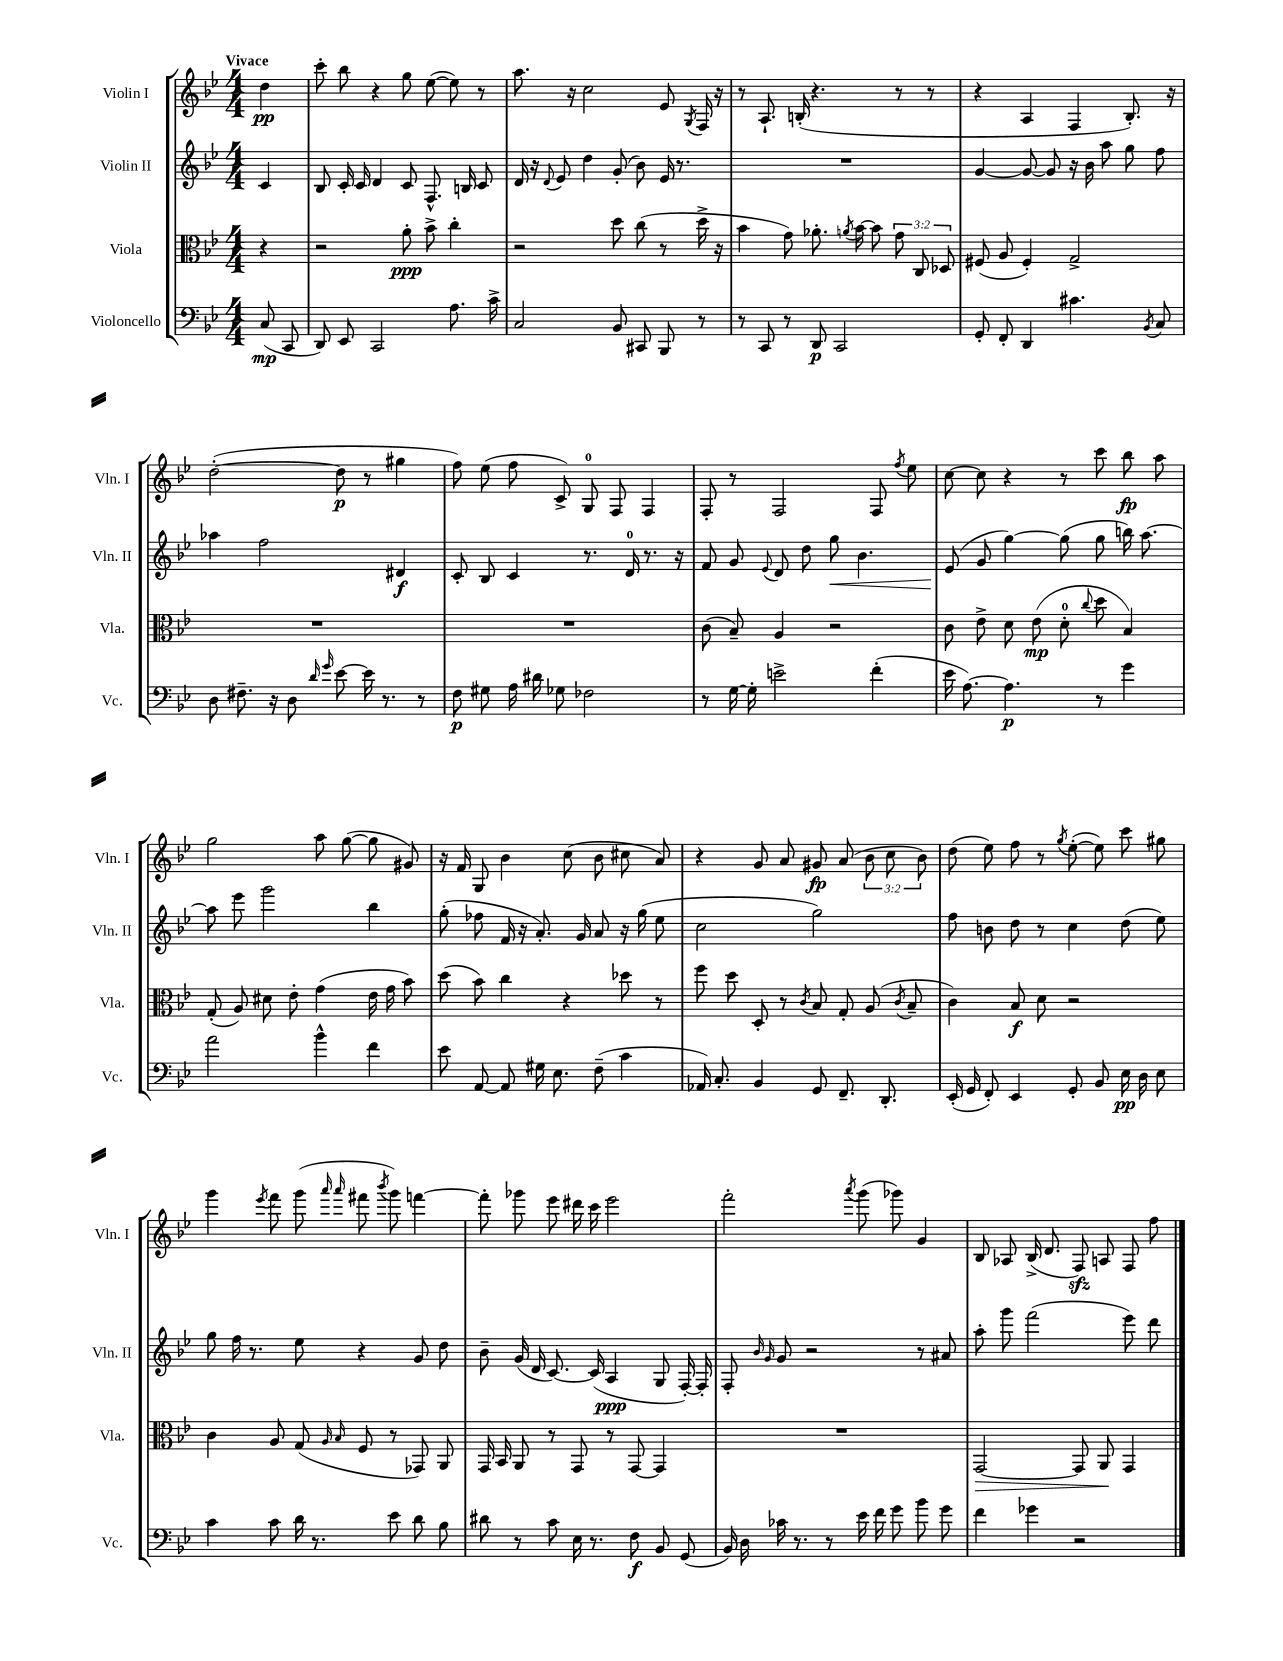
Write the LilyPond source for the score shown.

<<
\new StaffGroup <<
\new Staff = "s0" \with { instrumentName = "Violin I" shortInstrumentName = "Vln. I" } {
    \clef treble \key bes \major \numericTimeSignature \time 4/4 \override Staff.TupletNumber.text = #tuplet-number::calc-fraction-text \partial 4 \tempo "Vivace"
    \autoBeamOff d''4\pp |
    c'''8-. bes''8 r4 g''8 ees''8~( ees''8) r8 |
    a''8. r16 c''2 ees'8 \acciaccatura { g8 } f16 r16 |
    r8 a8.-! b16-.( r4. r8 r8 |
    r4 a4 f4 bes8.-.) r16 |
    d''2~-.( d''8\p r8 gis''4 |
    f''8) ees''8( f''8 c'8->) g8-0 f8 f4 |
    f8-. r8 f2 f8 \acciaccatura { f''8 } ees''8 |
    c''8~ c''8 r4 r8 c'''8 bes''8\fp a''8 |
    g''2 a''8 g''8~( g''8 gis'8) |
    r16 f'16 g8 bes'4 c''8( bes'8 cis''8 a'8) |
    r4 g'8 a'8 gis'8\fp a'8( \tuplet 3/2 { bes'8 c''8 bes'8) } |
    d''8( ees''8) f''8 r8 \acciaccatura { g''8 } ees''8~-.( ees''8) c'''8 gis''8 |
    g'''4 \acciaccatura { ees'''8 } f'''8 g'''8( \grace { a'''16 a'''16 } fis'''8 \acciaccatura { bes'''8 } g'''8) f'''4~ |
    f'''8-. ges'''8 ees'''8 dis'''16 c'''16 ees'''2 |
    f'''2-. \acciaccatura { a'''8 } g'''8( ges'''8) g'4 |
    bes8 aes8 bes16->( d'8. f8\sfz) a8 f8 f''8 \bar "|." |
}
\new Staff = "s1" \with { instrumentName = "Violin II" shortInstrumentName = "Vln. II" } {
    \clef treble \key bes \major \numericTimeSignature \time 4/4 \partial 4
    \autoBeamOff c'4 |
    bes8 c'16-. c'16 d'4 c'8 f8.-^ b16 c'8 |
    d'16 r16 \appoggiatura { d'8 } ees'8 d''4 g'8-.( bes'8) ees'16 r8. |
    R1 |
    g'4~ g'8~ g'8 r16 bes'16 a''8 g''8 f''8 |
    aes''4 f''2 dis'4\f |
    c'8-. bes8 c'4 r8. d'16-0 r8. r16 |
    f'8 g'8 \appoggiatura { ees'8 } d'8 d''8 g''8\< bes'4. |
    ees'8\!( g'8 g''4~) g''8( g''8 b''16) a''8.~ |
    a''8 ees'''8 g'''2 bes''4 |
    g''8-.( fes''8 f'16 r16 a'8.-.) g'16 a'8 r16 g''16( ees''8 |
    c''2 g''2) |
    f''8 b'8 d''8 r8 c''4 d''8( ees''8) |
    g''8 f''16 r8. ees''8 r4 g'8 d''8 |
    bes'8-- g'16( d'16 c'8.~) c'16( a4\ppp g8 f16~-.) f16-. |
    f8-. \grace { bes'16 g'16 } g'8 r2 r8 ais'8 |
    a''8-. g'''8 f'''2( ees'''8) d'''8 \bar "|." |
}
\new Staff = "s2" \with { instrumentName = "Viola" shortInstrumentName = "Vla." } {
    \clef alto \key bes \major \numericTimeSignature \time 4/4 \override Staff.TupletNumber.text = #tuplet-number::calc-fraction-text \partial 4
    \autoBeamOff r4 |
    r2 a'8-.\ppp bes'8-> c''4-. |
    r2 d''8 c''8( r8 d''16-> r16 |
    bes'4 g'8) aes'8.-. \acciaccatura { a'8 } bes'16~ bes'8 \tuplet 3/2 { g'8 c8 des8 } |
    fis8( a8 fis4-.) g2-> |
    R1 |
    R1 |
    c'8( bes8--) a4 r2 |
    c'8 ees'8-> d'8 ees'8\mp( d'8-0-. \appoggiatura { c''8 } d''8 bes4) |
    g8-.( a8) dis'8 ees'8-. g'4( ees'16 g'16 bes'8) |
    d''8( bes'8) c''4 r4 des''8 r8 |
    f''8 d''8 d8-. r8 \acciaccatura { c'8 } bes8 g8-. a8( \acciaccatura { c'8 } bes8-- |
    c'4) bes8\f d'8 r2 |
    c'4 a8 g8( \grace { a16 bes16 } f8 r8 ges,8) a,8 |
    g,16 bes,16 a,8 r8 g,8 r8 g,8~ g,4 |
    R1 |
    g,2~\> g,8 a,8\! g,4 \bar "|." |
}
\new Staff = "s3" \with { instrumentName = "Violoncello" shortInstrumentName = "Vc." } {
    \clef bass \key bes \major \numericTimeSignature \time 4/4 \partial 4
    \autoBeamOff c8\mp( c,8 |
    d,8) ees,8 c,2 a8. c'16-> |
    c2 bes,8 cis,8 bes,,8 r8 |
    r8 c,8 r8 d,8\p c,2 |
    g,8-. f,8-. d,4 cis'4. \acciaccatura { bes,8 } c8 |
    d8 fis8.-- r16 d8 \grace { d'16 g'16 } ees'8~ ees'16 r8. r8 |
    f8\p gis8 a16 dis'16 ges8 fes2 |
    r8 g16~ g16-. e'2-> f'4-.( |
    ees'16 a8.~) a4.\p r8 g'4 |
    a'2 bes'4-^ f'4 |
    ees'8 a,8~ a,8 gis16 ees8. f8--( c'4 |
    aes,16) c8.-. bes,4 g,8 f,8.-- d,8.-. |
    ees,16-.( g,16 f,8-.) ees,4 g,8-. bes,8 ees16\pp d16 ees8 |
    c'4 c'8 d'16 r8. ees'8 d'8 bes8 |
    dis'8 r8 c'8 ees16 r8. f8\f bes,8 g,8( |
    bes,16) d16 ces'16 r8. r8 ees'16 f'16 g'8 bes'8 g'8 |
    f'4 ges'4 r2 \bar "|." |
}
>>
>>
\layout { \context { \Score \remove "Bar_number_engraver" } }
